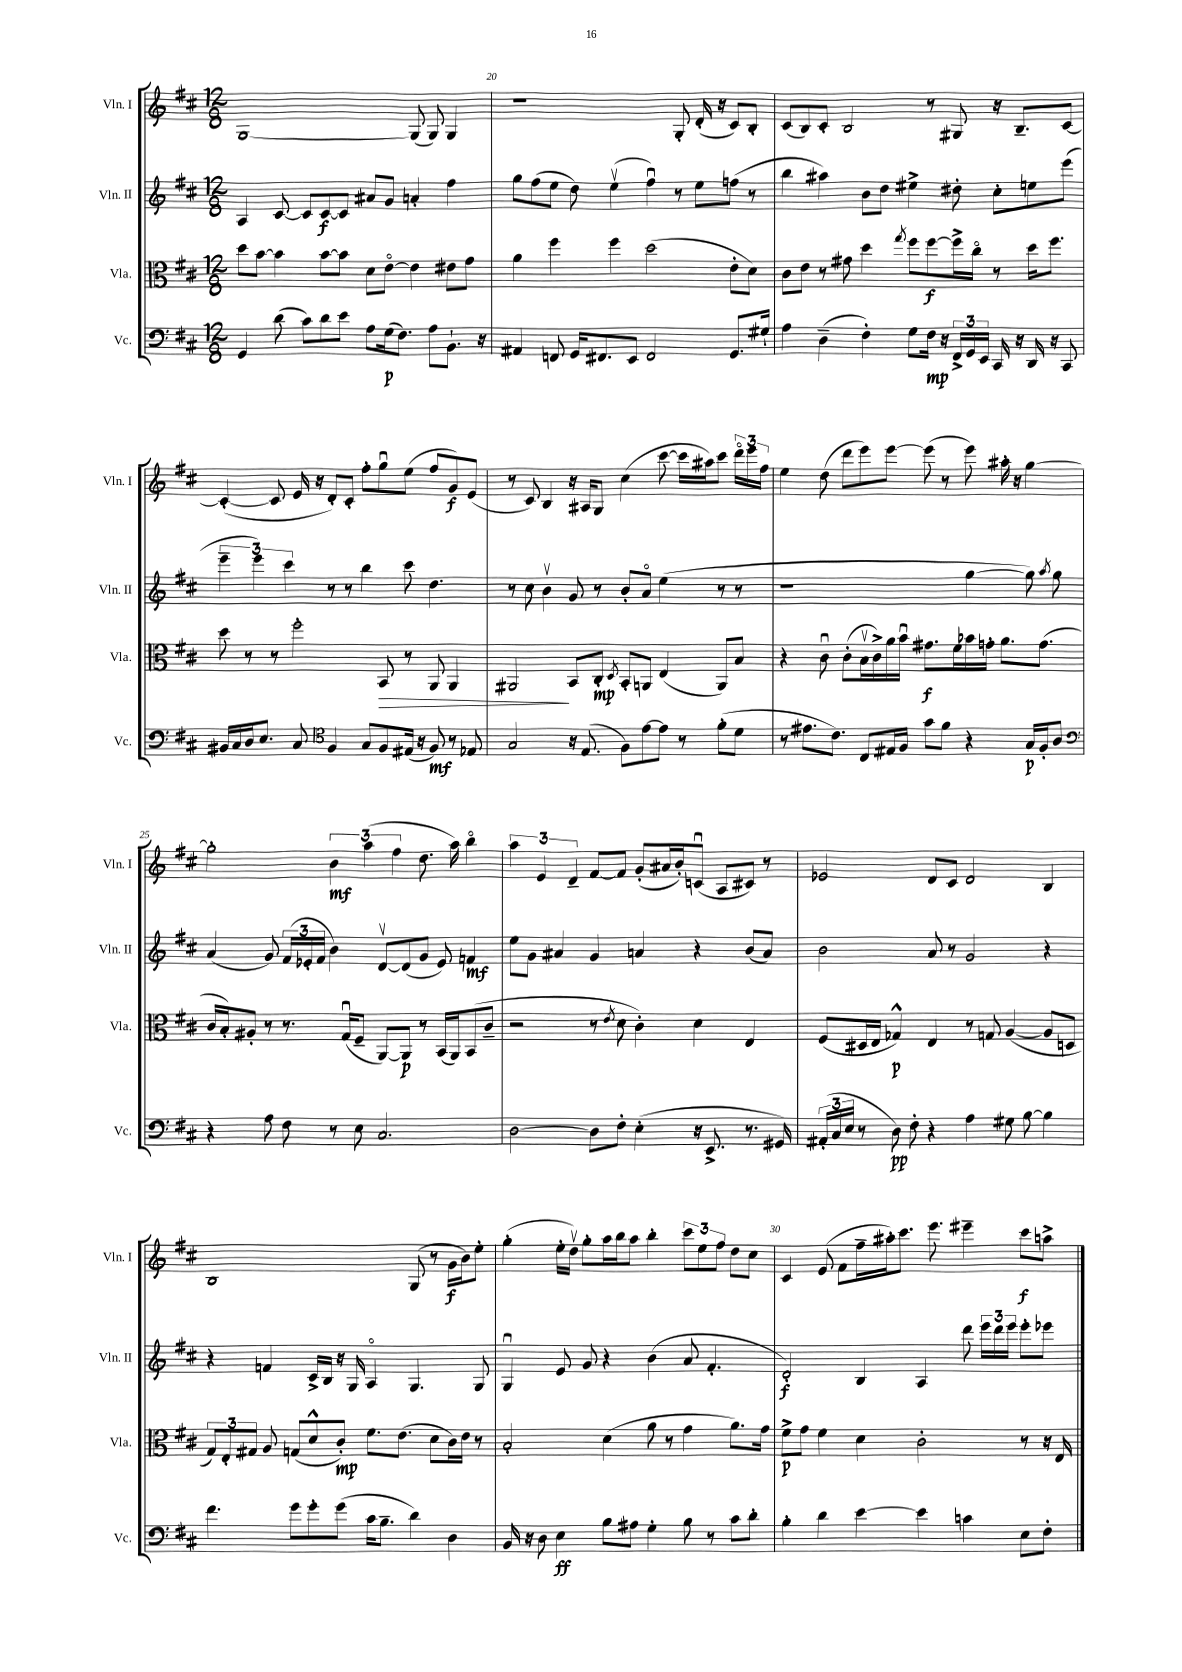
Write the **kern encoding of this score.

**kern	**dynam	**kern	**dynam	**kern	**dynam	**kern	**dynam
*part4	*part4	*part3	*part3	*part2	*part2	*part1	*part1
*staff4	*staff4	*staff3	*staff3	*staff2	*staff2	*staff1	*staff1
*I"Vc.	*	*I"Vla.	*	*I"Vln. II	*	*I"Vln. I	*
*I'Vc.	*	*I'Vla.	*	*I'Vln. II	*	*I'Vln. I	*
*clefF4	*	*clefC3	*	*clefG2	*	*clefG2	*
*k[f#c#]	*	*k[f#c#]	*	*k[f#c#]	*	*k[f#c#]	*
*M12/8	*	*M12/8	*	*M12/8	*	*M12/8	*
=19	=19	=19	=19	=19	=19	=19	=19
4GG/	.	8dd\L	.	4A/	.	[1G	.
.	.	[8b\J	.	.	.	.	.
(8d\	.	4b\]	.	[8c#/	.	.	.
8c#\L)	.	.	.	8c#/L]	.	.	.
8d\	.	[8b\L	.	[8c#/	f	.	.
8e\J	.	8b\J]	.	8c#/J]	.	.	.
8A\L	.	8d\L	.	8a#X/L	.	.	.
(16G\k	p	[8e\J	.	8g/J	.	.	.
8.F#\J)	.	.	.	.	.	.	.
.	.	4e\]	.	4an'/	.	(8G/]	.
8A\L	.	.	.	.	.	8G/)	.
8.BB`\J	.	8e#X\L	.	4ff#\	.	4G/	.
.	.	8g\J	.	.	.	.	.
16r	.	.	.	.	.	.	.
=20	=20	=20	=20	=20	=20	=20	=20
4AA#X/	.	4a\	.	8gg\L	.	1r	.
.	.	.	.	(8ff#\	.	.	.
8FFn/	.	4ff#\	.	8ee\J	.	.	.
16GG/KL	.	.	.	8dd\)	.	.	.
8.FF#X/	.	.	.	.	.	.	.
.	.	4ff#\	.	(4eev\	.	.	.
8EE/J	.	.	.	.	.	.	.
2FF#/	.	(2dd\	.	4ff#u\)	.	.	.
.	.	.	.	8r	.	8G'/	.
.	.	.	.	8ee\L	.	(16d'/	.
.	.	.	.	.	.	16r	.
8.GG/L	.	8e'\L	.	(8ffn\J	.	8c#/L)	.
.	.	8d\J)	.	8r	.	8B'/J	.
16G#X`/Jk	.	.	.	.	.	.	.
=21	=21	=21	=21	=21	=21	=21	=21
4A\	.	8c#\L	.	4bb\	.	(8c#/L	.
.	.	8e\J	.	.	.	8B/)	.
(4D~\	.	8r	.	4aa#X\)	.	8c#'/J	.
.	.	8g#X\	.	.	.	2B/	.
4F#'\)	.	4dd\	.	8b\L	.	.	.
.	.	.	.	8dd\J	.	.	.
.	.	8qgg/	.	.	.	.	.
8G\L	.	8ff#\L	.	4ee#X^\	.	.	.
16F#\Jk	mp	[8ff#\	f	.	.	8r	.
16r	.	.	.	.	.	.	.
24FF#^/LL	.	16ff#^\L]	.	8dd#X'\	.	8G#X/	.
24GG/	.	.	.	.	.	.	.
.	.	16cc#\JJ	.	.	.	.	.
24EE/JJ	.	.	.	.	.	.	.
16CC#/	.	8r	.	8cc#'\L	.	16r	.
16r	.	.	.	.	.	8.B~/L	.
16DD/	.	16dd\KL	.	8een\	.	.	.
16r	.	8.ff#\J	.	.	.	.	.
8CC#/	.	.	.	(8eee\J	.	[8c#/J	.
!!LO:LB:g=z
=22	=22	=22	=22	=22	=22	=22	=22
16BB#X/LL	.	8dd\	.	6eee~\	.	(4c#'/_	.
16C#/	.	.	.	.	.	.	.
16D/J	.	8r	.	.	.	.	.
.	.	.	.	6eee\)	.	.	.
8.E/J	.	.	.	.	.	.	.
.	.	8r	.	.	.	8c#/]	.
.	.	.	.	6ccc#\	.	.	.
8C#/	.	2ff#'\	.	.	.	16e/	.
.	.	.	.	.	.	16r	.
*clefC4	*	*	*	*	*	*	*
4F#/	.	.	.	8r	.	8d'/L)	.
.	.	.	.	8r	.	8c#'/J	.
8G/L	.	.	.	4bb\	.	8ff#'\L	.
!	!	!	!LO:HP:b	!	!	!	!
8F#/	.	8BB/	>	.	.	8ggu\	.
(16E#X/Jk	.	8r	.	8ccc#\	.	(8ee\J	.
16r	.	.	.	.	.	.	.
8F#/)	mf	8AA/	.	4.dd\	.	8ff#/L	.
8r	.	4AA/	.	.	.	8g/)	f
8E-X/	.	.	.	.	.	(8e/J	.
=23	=23	=23	=23	=23	=23	=23	=23
2G/	.	2AA#X/	.	8r	.	8r	.
.	.	.	.	8cc#\	.	8c#/)	.
.	.	.	.	4bv\	.	4B/	.
16r	.	8BB/L	]	8g/	.	16r	.
(8.E/	.	.	.	.	.	16A#X/KL	.
.	.	8C#'/J	mp	8r	.	8G/J	.
.	.	8qD/	.	.	.	.	.
8F#\L)	.	8BB'/L	.	8b'/L	.	(4cc#\	.
[8e\	.	8AAn/J	.	8a/J	.	.	.
8e\J]	.	(4E/	.	(4ee\	.	[8ccc#\	.
8r	.	.	.	.	.	16ccc#\LL]	.
.	.	.	.	.	.	16aa#X\J)	.
(8f#'\L	.	8AA/L)	.	8r	.	8ccc#\J	.
8d\J	.	8B/J	.	8r	.	24ddd\LL	.
.	.	.	.	.	.	24eee\	.
.	.	.	.	.	.	24ff#\JJ	.
=24	=24	=24	=24	=24	=24	=24	=24
8r	.	4r	.	1r	.	4ee\	.
8.e#X\L	.	.	.	.	.	.	.
.	.	8c#u\	.	.	.	(8dd\	.
8.c#\J)	.	.	.	.	.	.	.
.	.	(8c#'\L	.	.	.	8ddd\L	.
8C#/L	.	16Bv\L	.	.	.	8eee\)	.
.	.	16c#^\)	.	.	.	.	.
16E#X/L	.	16a\	.	.	.	[8eee\J	.
16F#/JJ	.	16bu\JJ	.	.	.	.	.
8g\L	.	8.g#X\L	f	.	.	(8eee\]	.
8f#\J	.	.	.	.	.	8r	.
.	.	16f#\L	.	.	.	.	.
4r	.	16b-X\	.	[4gg\	.	8eee\)	.
.	.	16gn'\JJ	.	.	.	.	.
.	.	8.a\L	.	.	.	16aa#X'\	.
.	.	.	.	.	.	16r	.
16G/LL	p	.	.	8gg\])	.	[4gg\	.
16F#'/J	.	(8.g\J	.	.	.	.	.
.	.	.	.	8qaa/	.	.	.
8A/J	.	.	.	8gg\	.	.	.
!!LO:LB:g=z
=25	=25	=25	=25	=25	=25	=25	=25
*clefF4	*	*	*	*	*	*	*
4r	.	16c#/LL	.	(4a/	.	2gg'\]	.
.	.	16B'/J)	.	.	.	.	.
.	.	8A#X'/J	.	.	.	.	.
8A\	.	8r	.	8g/)	.	.	.
8F#\	.	8.r	.	(24f#/LL	.	.	.
.	.	.	.	24e-X'/	.	.	.
.	.	.	.	24f#/JJ	.	.	.
8r	.	.	.	4b\)	.	6b\	mf
.	.	(16Gu/KL	.	.	.	.	.
8E\	.	8F#~/J	.	.	.	.	.
.	.	.	.	.	.	(6aa\	.
2.C#/	.	[8AA/L)	.	[8dv/L	.	.	.
.	.	.	.	.	.	6ff#\	.
.	.	8AA/J]	p	(8d/]	.	.	.
.	.	8r	.	8g/J	.	8.dd\	.
.	.	(16BB/LL	.	8e-/)	.	.	.
.	.	16AA/J)	.	.	.	16aa\)	.
.	.	(8BB/	.	4fn/	mf	4bb\	.
.	.	8c#~/J	.	.	.	.	.
=26	=26	=26	=26	=26	=26	=26	=26
[2D\	.	2r	.	8ee\L	.	6aa\	.
.	.	.	.	8g\J	.	.	.
.	.	.	.	.	.	6e/	.
.	.	.	.	4a#X/	.	.	.
.	.	.	.	.	.	6d~/	.
8D\L]	.	8r	.	4g/	.	[8f#/L	.
.	.	8qe/	.	.	.	.	.
8F#'\J	.	8d\	.	.	.	8f#/J]	.
(4E'\	.	4c#'\)	.	4an/	.	(8g'/L	.
.	.	.	.	.	.	16a#X/L	.
.	.	.	.	.	.	16b'/J)	.
16r	.	4d\	.	4r	.	(8cnu/J	.
8.EE^/	.	.	.	.	.	.	.
.	.	.	.	.	.	8A/L	.
8.r	.	4E/	.	(8b/L	.	8c#X/J)	.
.	.	.	.	8a/J)	.	8r	.
16GG#X/)	.	.	.	.	.	.	.
=27	=27	=27	=27	=27	=27	=27	=27
(24AA#X'/LL	.	(8F#/L	.	2b\	.	2e-X/	.
24C#/	.	.	.	.	.	.	.
24E/JJ	.	.	.	.	.	.	.
8r	.	16D#X/L	.	.	.	.	.
.	.	16E/JJ	.	.	.	.	.
8D\)	pp	4G-X^^/)	p	.	.	.	.
8F#'\	.	.	.	.	.	.	.
4r	.	4E/	.	8a/	.	8d/L	.
.	.	.	.	8r	.	8c#/J	.
4A\	.	8r	.	2g/	.	2d/	.
.	.	8Gn/	.	.	.	.	.
8G#X\	.	([4A/	.	.	.	.	.
[8B\	.	.	.	.	.	.	.
4B\]	.	8A/L]	.	4r	.	4B/	.
.	.	8Dn/J	.	.	.	.	.
!!LO:LB:g=z
=28	=28	=28	=28	=28	=28	=28	=28
4.f#\	.	12G/L)	.	4r	.	1B	.
.	.	12E'/	.	.	.	.	.
.	.	12G#X/J	.	.	.	.	.
.	.	8A/	.	4fn/	.	.	.
8g\L	.	(8Gn/L	.	.	.	.	.
8g'\	.	8d^^/	.	16c#^/LL	.	.	.
.	.	.	.	16B/JJ	.	.	.
(8g\J	.	8c#'/J)	mp	16r	.	.	.
.	.	.	.	16G/	.	.	.
16c#\KL	.	8.f#\L	.	4A/	.	.	.
8.B~\J	.	.	.	.	.	.	.
.	.	(8.e\J	.	.	.	.	.
4d\)	.	.	.	4.G/	.	(8G/	.
.	.	8d\L	.	.	.	8r	.
4D\	.	16c#\L)	.	.	.	16g\LL	f
.	.	16e\JJ	.	.	.	16b\J)	.
.	.	8r	.	8G/	.	8ee'\J	.
=29	=29	=29	=29	=29	=29	=29	=29
16BB/	.	2B'/	.	4Gu/	.	(4gg'\	.
16r	.	.	.	.	.	.	.
8D\	.	.	.	.	.	.	.
4E\	ff	.	.	8e/	.	16ee'\LL	.
.	.	.	.	.	.	16ddv\JJ)	.
.	.	.	.	8g/	.	8gg'\L	.
8B\L	.	(4d\	.	4r	.	16aa\L	.
.	.	.	.	.	.	16bb\J	.
8A#X\J	.	.	.	.	.	8aa\J	.
4G'\	.	8a\	.	(4b\	.	4bb'\	.
.	.	8r	.	.	.	.	.
8B\	.	4g\	.	8a/	.	12ccc#\L	.
.	.	.	.	.	.	12ee\	.
8r	.	.	.	4.f#'/	.	.	.
.	.	.	.	.	.	12ff#\J	.
8c#\L	.	8.a\L)	.	.	.	8dd\L	.
8d'\J	.	.	.	.	.	8cc#\J	.
.	.	16g\Jk	.	.	.	.	.
=30	=30	=30	=30	=30	=30	=30	=30
4B'\	.	8f#^\L	p	2d'/)	f	4c#/	.
.	.	8g\J	.	.	.	.	.
4d\	.	4f#\	.	.	.	(8e/	.
.	.	.	.	.	.	8f#\L	.
[4e\	.	4d\	.	4B/	.	16ff#~\L	.
.	.	.	.	.	.	16aa#X'\J)	.
.	.	.	.	.	.	8.ccc#\J	.
4e\]	.	2c#'\	.	4A/	.	.	.
.	.	.	.	.	.	8.eee\	.
4cn\	.	.	.	8ddd\	.	4eee#X~\	.
.	.	.	.	24eee\LL	.	.	.
.	.	.	.	24ddd\	.	.	.
.	.	.	.	24eee\JJ	.	.	.
8E\L	.	8r	.	8eee'\L	.	8ccc#\L	f
8F#'\J	.	16r	.	8eee-X\J	.	8aan^\J	.
.	.	16E/	.	.	.	.	.
==	==	==	==	==	==	==	==
*-	*-	*-	*-	*-	*-	*-	*-
